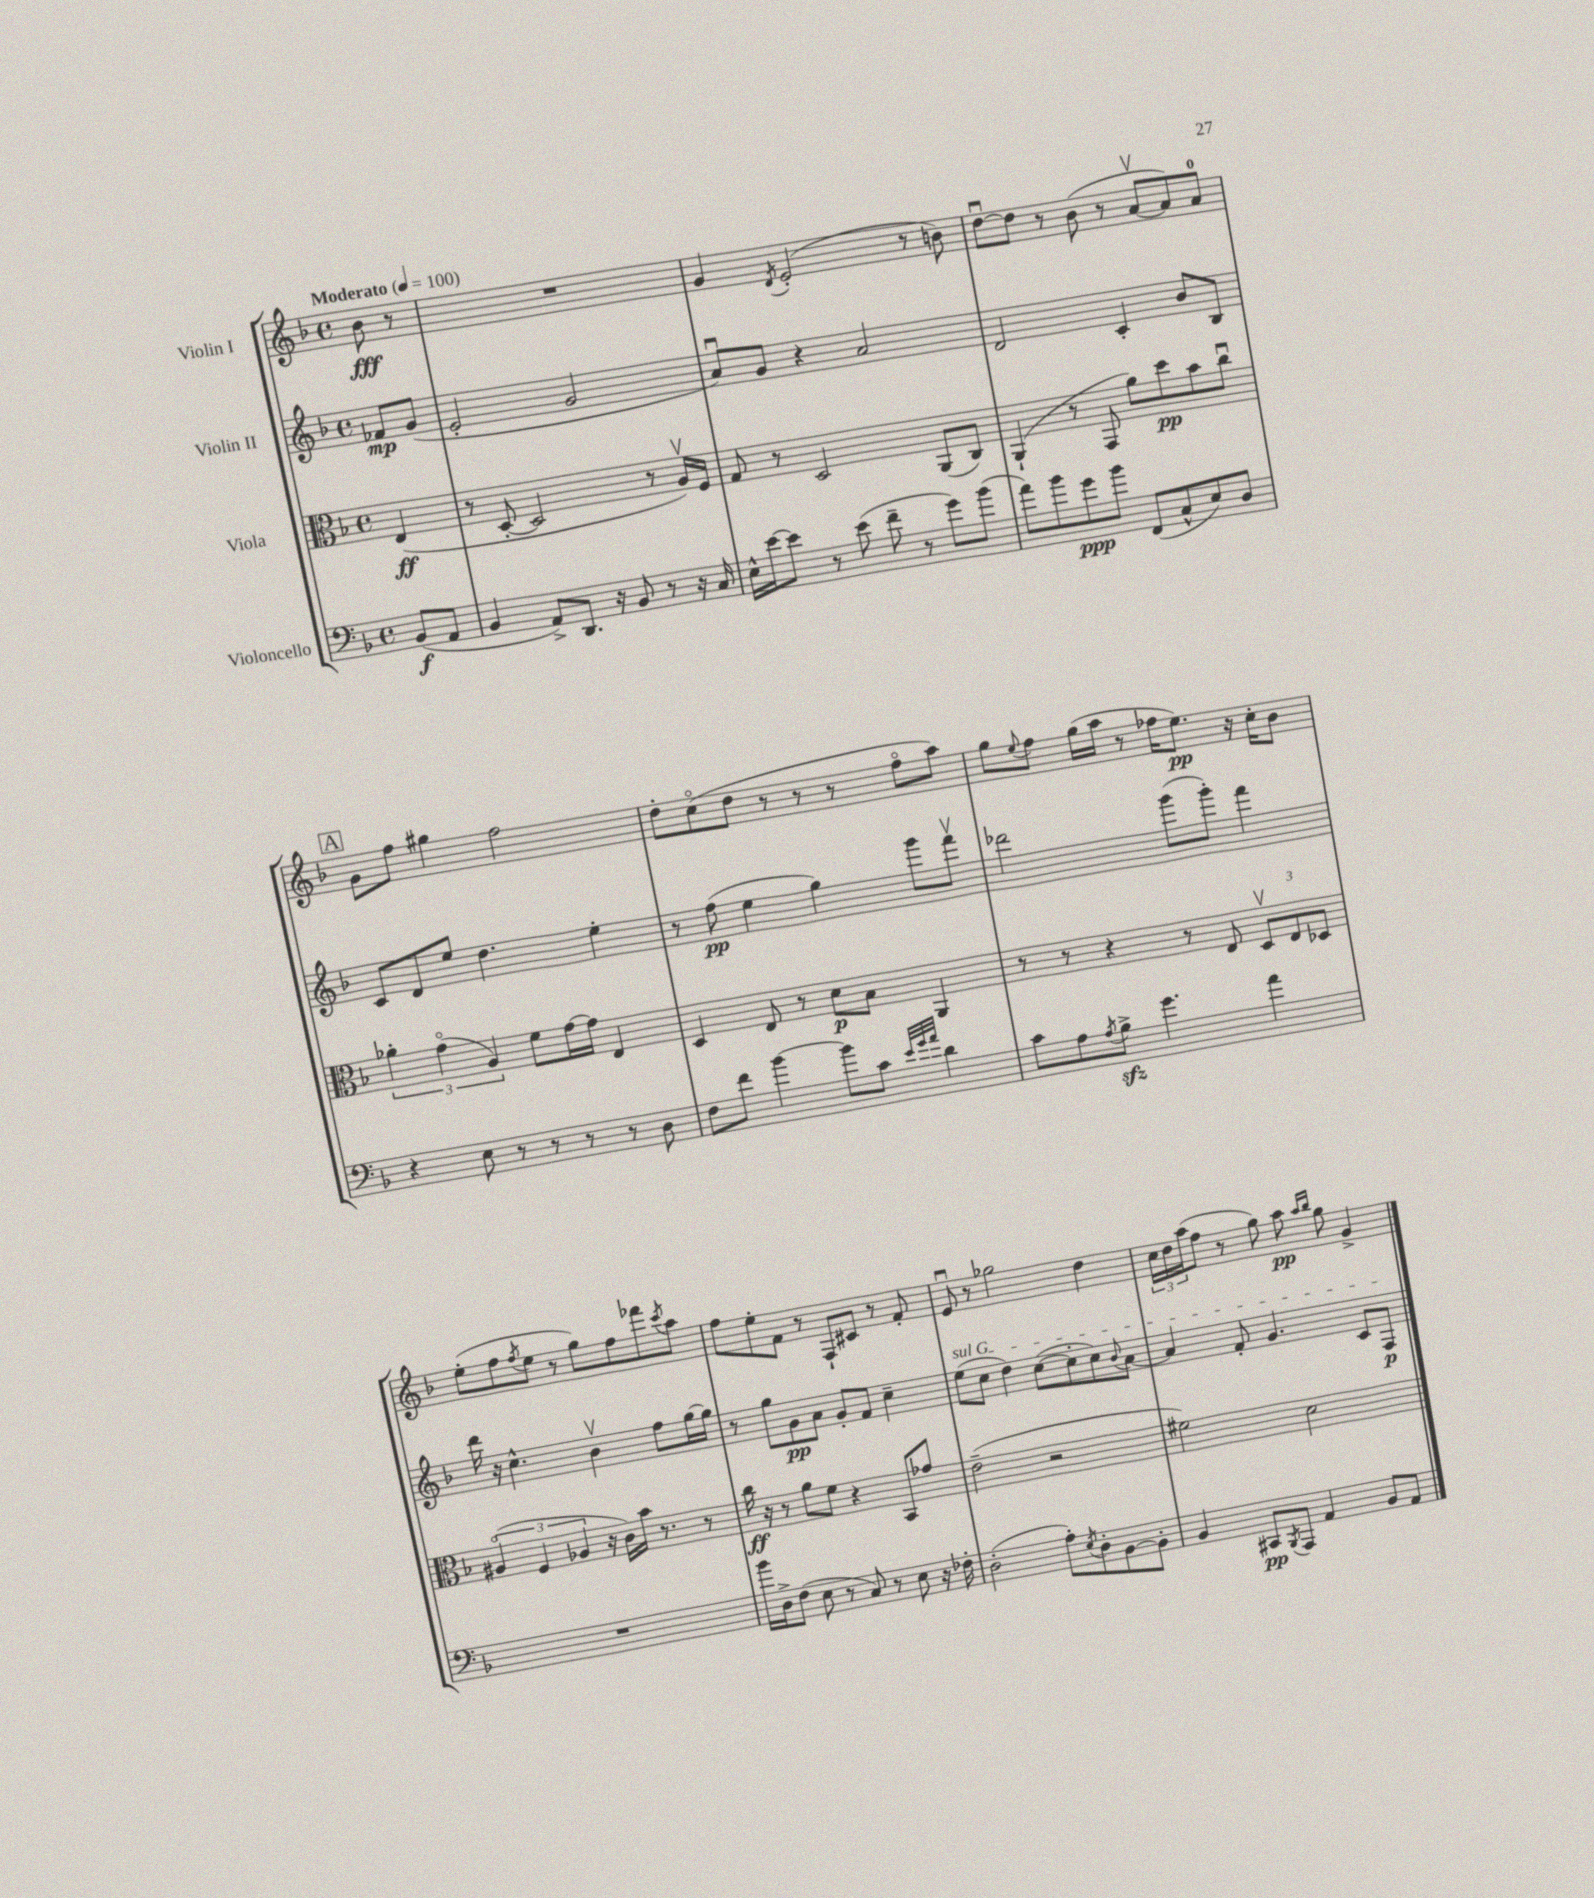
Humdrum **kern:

**kern	**dynam	**kern	**dynam	**kern	**dynam	**kern	**dynam
*part4	*part4	*part3	*part3	*part2	*part2	*part1	*part1
*staff4	*staff4	*staff3	*staff3	*staff2	*staff2	*staff1	*staff1
*I"Violoncello	*	*I"Viola	*	*I"Violin II	*	*I"Violin I	*
*clefF4	*	*clefC3	*	*clefG2	*	*clefG2	*
*k[b-]	*	*k[b-]	*	*k[b-]	*	*k[b-]	*
*M4/4	*	*M4/4	*	*M4/4	*	*M4/4	*
*met(c)	*	*met(c)	*	*met(c)	*	*met(c)	*
*MM100	*	*MM100	*	*MM100	*	*MM100	*
=	=	=	=	=	=	=	=
!	!	!	!	!	!	!LO:TX:a:B:t=Moderato	!
(8BB-/L	f	(4E/	ff	8f-X/L	mp	8b-\	fff
8AA/J	.	.	.	(8g/J	.	8r	.
=1	=1	=1	=1	=1	=1	=1	=1
4BB-/	.	8r	.	2e'/	.	1r	.
.	.	[8D'/	.	.	.	.	.
8AA^/L)	.	2D/]	.	.	.	.	.
8.DD/J	.	.	.	.	.	.	.
.	.	.	.	2g/	.	.	.
16r	.	.	.	.	.	.	.
8BB-/	.	.	.	.	.	.	.
8r	.	8r	.	.	.	.	.
16r	.	16Av/LL)	.	.	.	.	.
16C/	.	16F/JJ	.	.	.	.	.
=2	=2	=2	=2	=2	=2	=2	=2
16E^^\LL	.	8G/	.	8au/L)	.	4g/	.
[16e\J	.	.	.	.	.	.	.
8e\J]	.	8r	.	8g/J	.	.	.
.	.	.	.	.	.	8qd/	.
8r	.	2D/	.	4r	.	(2e'/	.
(8e\	.	.	.	.	.	.	.
8f~\	.	.	.	2a/	.	.	.
8r	.	.	.	.	.	.	.
8g\L)	.	(8AA/L	.	.	.	8r	.
(8b-\J	.	8C/J)	.	.	.	8bn\)	.
=3	=3	=3	=3	=3	=3	=3	=3
8a\L)	.	(4AA`/	.	2d/	.	[8ddu\L	.
8b-\	.	.	.	.	.	8dd\J]	.
8g\	ppp	8r	.	.	.	8r	.
8b-\J	.	8GG/	.	.	.	(8b-\	.
(8FF/L	.	8a\L)	.	4c'/	.	8r	.
8C^^/	.	8dd\	pp	.	.	[8av/L	.
8E/)	.	8b-\	.	8b-/L	.	8a/])	.
8D/J	.	8ccu\J	.	8B-/J	.	8a/J	.
!!LO:LB:g=z
!!LO:REH:place=s1:t=A
=4	=4	=4	=4	=4	=4	=4	=4
4r	.	6a-X'\	.	8c/L	.	8g\L	.
.	.	.	.	8d/	.	8ff\J	.
.	.	(6g\	.	.	.	.	.
8E\	.	.	.	8ee/J	.	4gg#X\	.
.	.	6A/)	.	.	.	.	.
8r	.	.	.	4.dd\	.	.	.
8r	.	8f\L	.	.	.	2ff\	.
8r	.	[16g\L	.	.	.	.	.
.	.	16g\JJ]	.	.	.	.	.
8r	.	4E/	.	4ee'\	.	.	.
8D\	.	.	.	.	.	.	.
=5	=5	=5	=5	=5	=5	=5	=5
8F\L	.	4D/	.	8r	.	8dd'\L	.
8f\J	.	.	.	(8ff\	pp	(8cc\	.
[4b-\	.	8E/	.	4ee\	.	8dd\J	.
.	.	8r	.	.	.	8r	.
8b-\L]	.	8d\L	p	4gg\)	.	8r	.
8c\J	.	8B-\J	.	.	.	8r	.
32qqe/LLL	.	.	.	.	.	.	.
32qqg/	.	.	.	.	.	.	.
32qqa/JJJ	.	.	.	.	.	.	.
4d\	.	4AA/	.	8ggg\L	.	8ff\L	.
.	.	.	.	8fffv\J	.	8aa\J)	.
=6	=6	=6	=6	=6	=6	=6	=6
8c\L	.	8r	.	2ddd-X\	.	8gg\L	.
.	.	.	.	.	.	8qqee/	.
8A\	.	8r	.	.	.	8ff\J	.
8qA/	.	.	.	.	.	.	.
8B-zz^\J	.	4r	.	.	.	(16gg\LL	.
.	.	.	.	.	.	16aa\JJ	.
4.g\	.	.	.	.	.	8r	.
.	.	8r	.	(8ggg\L	.	16ff-X\KL	.
.	.	.	.	.	.	8.ee\J)	pp
.	.	8E/	.	8ggg'\J)	.	.	.
4a\	.	12Dv/L	.	4fff\	.	16r	.
.	.	.	.	.	.	16cc'\KL	.
.	.	12E/	.	.	.	.	.
.	.	.	.	.	.	8b-\J	.
.	.	12D-X/J	.	.	.	.	.
!!LO:LB:g=z
=7	=7	=7	=7	=7	=7	=7	=7
1r	.	(6A#X/	.	16ddd\	.	(8ee'\L	.
.	.	.	.	16r	.	.	.
.	.	.	.	4.cc^^\	.	8ff\	.
.	.	6F/	.	.	.	.	.
.	.	.	.	.	.	8qff/	.
.	.	.	.	.	.	8ee\J	.
.	.	6A-X/	.	.	.	.	.
.	.	.	.	.	.	8r	.
.	.	16r	.	4b-v\	.	8gg\L)	.
.	.	16c\LL)	.	.	.	.	.
.	.	16b-\JJ	.	.	.	8ff\	.
.	.	8.r	.	.	.	.	.
.	.	.	.	8ff\L	.	8fff-X\	.
.	.	.	.	.	.	8qccc/	.
.	.	8r	.	[16gg\L	.	8aa\J	.
.	.	.	.	16gg\JJ]	.	.	.
=8	=8	=8	=8	=8	=8	=8	=8
16b-\LL	.	16cc\	ff	8r	.	8ff\L	.
16D^\J	.	16r	.	.	.	.	.
(8F\J	.	8r	.	8gg\L	.	8ee'\	.
8E\	.	8a\L	.	8g\	pp	8f\J	.
8r	.	8f\J	.	8a\J	.	8r	.
8C/)	.	4r	.	8g'/L	.	8F`/L	.
8r	.	.	.	8f/J	.	8c#X/J	.
8E\	.	8BB-/L	.	4cc~\	.	8r	.
16r	.	8g-X/J	.	.	.	8f'/	.
16F-X'\	.	.	.	.	.	.	.
=9	=9	=9	=9	=9	=9	=9	=9
!	!	!	!	!LO:TX:a:i:t=sul G	!	!	!
(2D'\	.	(2e~\	.	(8ee\L	.	8eu/	.
.	.	.	.	8cc\J	.	8r	.
.	.	.	.	4dd\)	.	2gg-X\	.
8A'\L)	.	2r	.	([8cc\L	.	.	.
8qE/	.	.	.	.	.	.	.
8D'\	.	.	.	8cc'\]	.	.	.
[8BB-\	.	.	.	8cc\)	.	4dd\	.
.	.	.	.	8qqb-/	.	.	.
8BB-'\J]	.	.	.	[8a\J	.	.	.
=10	=10	=10	=10	=10	=10	=10	=10
4BB-/	.	2f#X\)	.	4a/]	.	24cc\LL	.
.	.	.	.	.	.	24dd\	.
.	.	.	.	.	.	(24aa\J	.
.	.	.	.	.	.	8ff\J	.
8CC#X/L	pp	.	.	8f'/	.	8r	.
8qBBB-/	.	.	.	.	.	.	.
8AAA/J	.	.	.	4.g/	.	8gg\)	.
4AA/	.	2d\	.	.	.	8aa\	pp
.	.	.	.	.	.	16qqaa/LL	.
.	.	.	.	.	.	16qqbb-/JJ	.
.	.	.	.	.	.	8gg\	.
8BB-/L	.	.	.	8c/L	.	4g^/	.
8AA/J	.	.	.	8F/J	p	.	.
==	==	==	==	==	==	==	==
*-	*-	*-	*-	*-	*-	*-	*-
